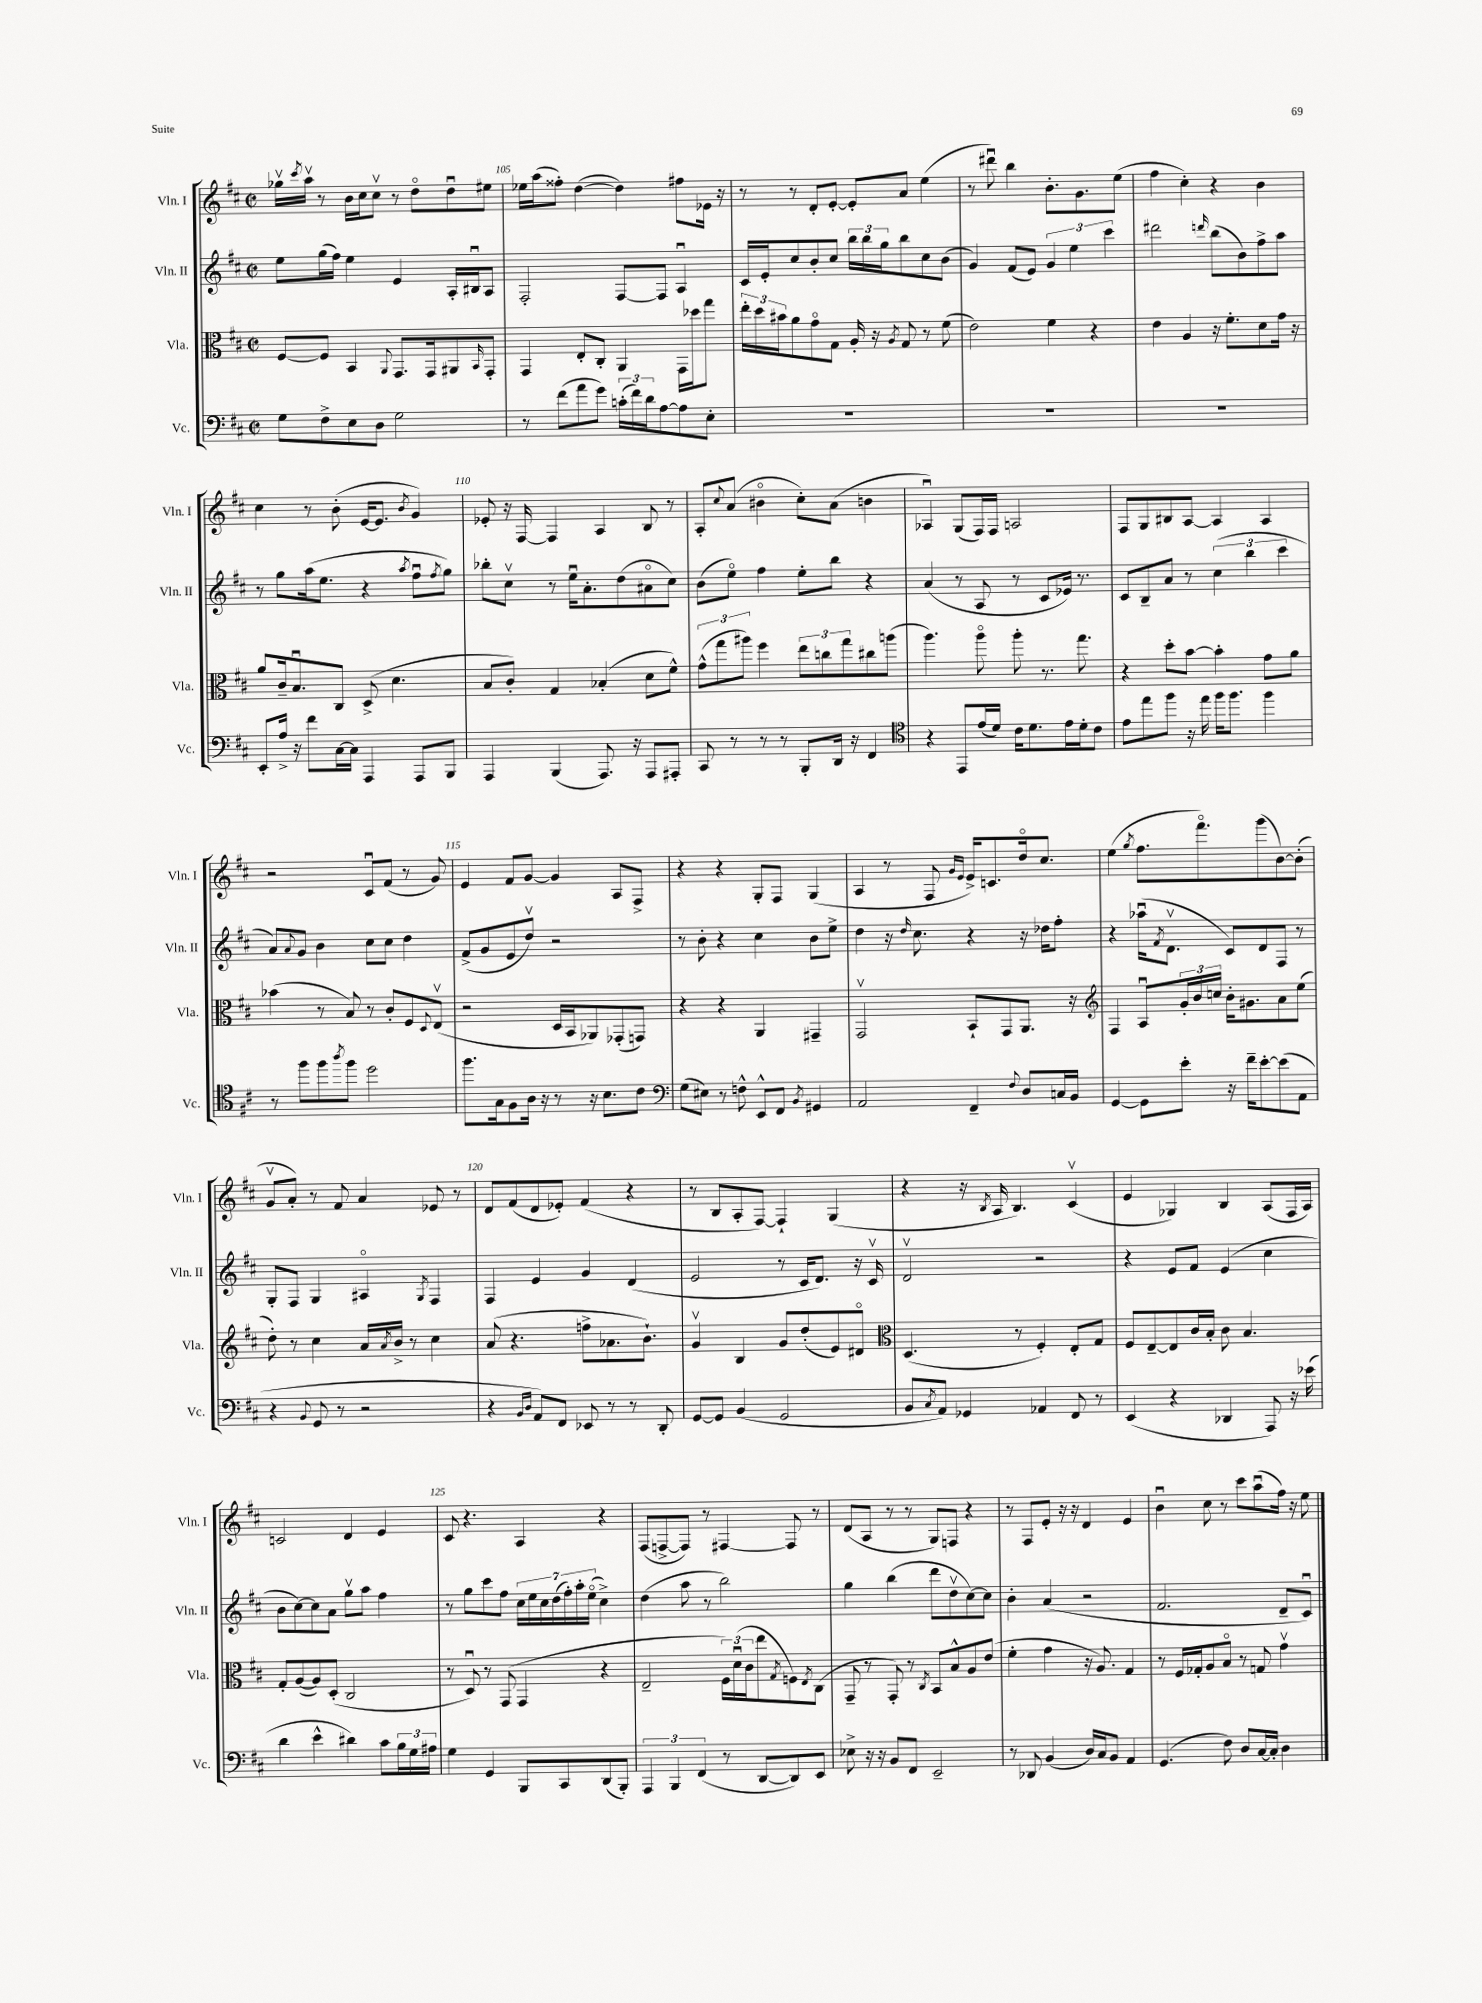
<<
\new StaffGroup <<
\new Staff = "s0" \with { instrumentName = "Vln. I" shortInstrumentName = "Vln. I" } {
    \clef treble \key d \major \defaultTimeSignature \time 2/2
    ges''16\upbow \acciaccatura { cis'''8 } a''16\upbow r8 b'16 cis''16 cis''8\upbow r8 d''8\flageolet d''8\downbow eis''8 |
    ees''16 a''16( fisis''8-.) d''4~( d''4) fis''8 ees'16 r16 |
    r8 r8 d'8-. e'8~-. e'8-. a'8 e''4( |
    r8 dis'''8\downbow) b''4 b'8.-. g'8. e''8( |
    fis''4 cis''4-.) r4 b'4 |
    cis''4 r8 b'8-.( e'16~ e'8. \acciaccatura { b'8 } g'4) |
    ees'8-. r16 fis16~ fis4 a4 b8 r8 |
    a8-. \appoggiatura { cis''8 } a'8( bis'4\flageolet cis''8-.) a'8( b'4 |
    aes4\downbow) g8( fis16) fis16 a2 |
    fis8 g8 bis8 a8~ a4 a4 |
    r2 cis'8\downbow fis'8( r8 g'8) |
    e'4 fis'8 g'8~ g'4 a8 fis8-> |
    r4 r4 g8-. fis8 g4( |
    a4 r8 fis8 \grace { g'16 e'16 } e'16->) c'8. d''16\flageolet cis''8. |
    e''4( \acciaccatura { g''8 } fis''8. fis'''8.\flageolet) g'''8( b'8~) b'8-.( |
    g'8\upbow a'8-.) r8 fis'8 a'4 ees'8 r8 |
    d'8 fis'8( d'8 ees'8-.) fis'4( r4 |
    r8 b8 a8-. fis8~) fis4-! g4( |
    r4 r16 \acciaccatura { b8 } a16 b4.) cis'4\upbow( |
    e'4 ges4) b4 a8( fis16 a16) |
    c'2 d'4 e'4 |
    cis'8 r4. a4 r4 |
    fis8( f8~-> f8) r8 fis4~ fis8 r8 |
    d'8( a8 r8 r8 g8) f8 r4 |
    r8 fis8 e'8-. r16 r16 d'4 e'4 |
    b'4\downbow cis''8 r8 cis'''8 a''8\downbow( fis''16) r16 e''8 \bar "|." |
}
\new Staff = "s1" \with { instrumentName = "Vln. II" shortInstrumentName = "Vln. II" } {
    \clef treble \key d \major \defaultTimeSignature \time 2/2
    e''8 g''16( fis''16) e''4 e'4 a16-. bis16\downbow a8 |
    fis2-. fis8~ fis8 a4\downbow |
    cis'16 e'16-. cis''8 b'8-. cis''8 \tuplet 3/2 { b''16 b''16 g''16 } b''8 cis''8 b'8( |
    g'4) fis'8( e'8) \tuplet 3/2 { g'4 e''4 cis'''4 } |
    dis'''2 \grace { d'''16 } b''8( b'8) fis''8-> a''8 |
    r8 g''8 a''16( e''8. r4 \acciaccatura { a''8 } fis''8\downbow \acciaccatura { fis''8 } g''8) |
    bes''8-. cis''8\upbow r8 e''16\downbow a'8.-. d''8( ais'8\flageolet cis''8) |
    b'8( e''8\flageolet) fis''4 e''8-. b''8 r4 |
    a'4( r8 a8 r8 cis'8 ees'16) r8. |
    cis'8 b8-- a'8 r8 \tuplet 3/2 { cis''4( b''4 cis'''4 } |
    a'8) \appoggiatura { a'8 } g'8 b'4 cis''8 cis''8 d''4 |
    fis'8->( g'8 e'8 d''8\upbow) r2 |
    r8 b'8-. r4 cis''4 b'8 e''8-> |
    d''4 r16 \grace { d''16 } cis''8. r4 r16 des''16 fis''8-. |
    r4 aes''16\downbow( \acciaccatura { fis'8 } d'8.\upbow cis'8) d'8 fis8 r8 |
    g8-. fis8 g4 ais4\flageolet \acciaccatura { g8 } fis4 |
    fis4 e'4 g'4 d'4( |
    e'2 r8 cis'16 d'8.) r16 cis'16\upbow |
    d'2\upbow r2 |
    r4 e'8 fis'8 e'4( cis''4 |
    b'8 cis''8~) cis''8 a'8 g''8\upbow a''8 fis''4 |
    r8 g''8 cis'''8 fis''8 \tuplet 7/4 { cis''16 e''16 cis''16 d''16( fis''16-.) a''16-. e''16\flageolet( } cis''4->) |
    d''4( a''8 r8 b''2) |
    g''4 b''4( d'''8 d''8\upbow cis''8~) cis''8 |
    b'4-. a'4( r2 |
    fis'2. d'8-- cis'8\downbow) \bar "|." |
}
\new Staff = "s2" \with { instrumentName = "Vla." shortInstrumentName = "Vla." } {
    \clef alto \key d \major \defaultTimeSignature \time 2/2
    fis8~ fis8 b,4 \appoggiatura { a,8 } g,8. g,16 ais,8 \grace { b,16 } g,8-. |
    g,4 e8-. cis8-. a,4 g,16 des''16 g''8 |
    \tuplet 3/2 { e''16-. d''16 bis'16 } a'8 g'8\flageolet g8 a16-. r16 \acciaccatura { a8 } g8 r8 fis'8( |
    e'2) fis'4 r4 |
    e'4 a4 r16 fis'8.-. d'8 g'16 r16 |
    a'8 cis'16-- b8.\downbow cis8 d8->( d'4. |
    b8 cis'8-.) g4 bes4-.( d'8 fis'8-^) |
    \tuplet 3/2 { g'8-^( g''8 ais''8) } fis''4 \tuplet 3/2 { e''8 c''8 g''8 } cis''8 a''8( |
    a''4.) a''8\flageolet a''8-. r8. g''8. |
    r4 d''8-. b'8~ b'4-. g'8 a'8 |
    bes'4( r8 b8) r8 cis'8-. fis8 \appoggiatura { d8 } e8\upbow( |
    r2 d16 b,16 aes,8) ges,8-.( g,8) |
    r4 r4 a,4 gis,4-- |
    g,2\upbow b,8-! g,8 a,8. r16 |
    \clef treble fis4 a8\downbow \tuplet 3/2 { g'16-. b'16 c''16 } b'16-. gis'8. a'8 e''8( |
    d''8-.) r8 cis''4 a'16 \acciaccatura { a'8 } b'16-> r8 cis''4 |
    a'8( r4. f''8-> aes'8. b'8.-!) |
    g'4\upbow b4 g'8 d''8-.( e'8) dis'8\flageolet |
    \clef alto d4.( r8 fis4-.) e8-. g8 |
    fis8 e8~-- e8 cis'16 b16-. cis'8 b4. |
    g8-. a8~( a8) d8-.( cis2 |
    r8 d8\downbow) r8 g,8( g,4 r4 |
    e2-- \tuplet 3/2 { fis16) d'16\downbow( cis'16 } e''8 \acciaccatura { g8 } f8) \acciaccatura { e8 } cis8( |
    g,8-- r8 g,8-.) r8 \acciaccatura { cis8 } b,8 b8-^ a8 e'8( |
    fis'4-. g'4 r16 a8.) g4 |
    r8 fis16 ges16-. a8 b8\flageolet r8 g8 g'4\upbow \bar "|." |
}
\new Staff = "s3" \with { instrumentName = "Vc." shortInstrumentName = "Vc." } {
    \clef bass \key d \major \defaultTimeSignature \time 2/2
    g8 fis8-> e8 d8 g2 |
    r8 fis'8( a'8 g'8) \tuplet 3/2 { c'16-.( fis'16) d'16 } a8~ a8 e8-. |
    R1 |
    R1 |
    R1 |
    e,8-. a16-> r16 fis'8 cis16~ cis16 a,,4 a,,8 b,,8 |
    a,,4 b,,4( a,,8.) r16 a,,8 ais,,8-. |
    cis,8 r8 r8 r8 b,,8-. d,16 r16 fis,4 |
    \clef tenor r4 e,8 e'16( d'16) cis'16 d'8. e'16 d'16-. cis'8 |
    e'8 e''8 fis''8 r16 e''16 fis''16 fis''8. fis''4 |
    r8 fis''8 fis''8 \acciaccatura { a''8 } fis''8 d''2 |
    fis''8. g16 fis8 a16 r16 r8 r16 b8. cis'8 |
    \clef bass g8( eis8) r8 f8-^ e,8-^ fis,8 \acciaccatura { b,8 } gis,4 |
    a,2 fis,4-- \appoggiatura { fis8 } d8 c16 b,16 |
    g,4~ g,8 e'8-. r16 fis'16-- e'8~-. e'8( a,8 |
    r4 \appoggiatura { b,8 } g,8 r8 r2 |
    r4 \grace { b,16 d16 } a,8) fis,8 ees,8 r8 r8 d,8-. |
    g,8~ g,8 b,4( g,2 |
    b,8 \acciaccatura { cis8 } a,8) ges,4 aes,4 fis,8 r8 |
    e,4( r4 des,4 a,,8) r16 ees'16( |
    d'4 e'4-^ dis'4) cis'8 \tuplet 3/2 { b16 g16 ais16 } |
    g4 g,4 b,,8 cis,8 d,8( b,,8-.) |
    \tuplet 3/2 { a,,4 b,,4 fis,4( } r8 d,8~ d,8) e,8 |
    ees8-> r16 r16 b,8 fis,8 e,2-- |
    r8 des,8 b,4( d16) cis16 b,8 a,4 |
    g,4.( fis8) d8 cis16~ cis16-. d4 \bar "|." |
}
>>
>>
\layout { \context { \Score currentBarNumber = #104 \override BarNumber.break-visibility = ##(#f #t #t) barNumberVisibility = #(every-nth-bar-number-visible 5) } }
